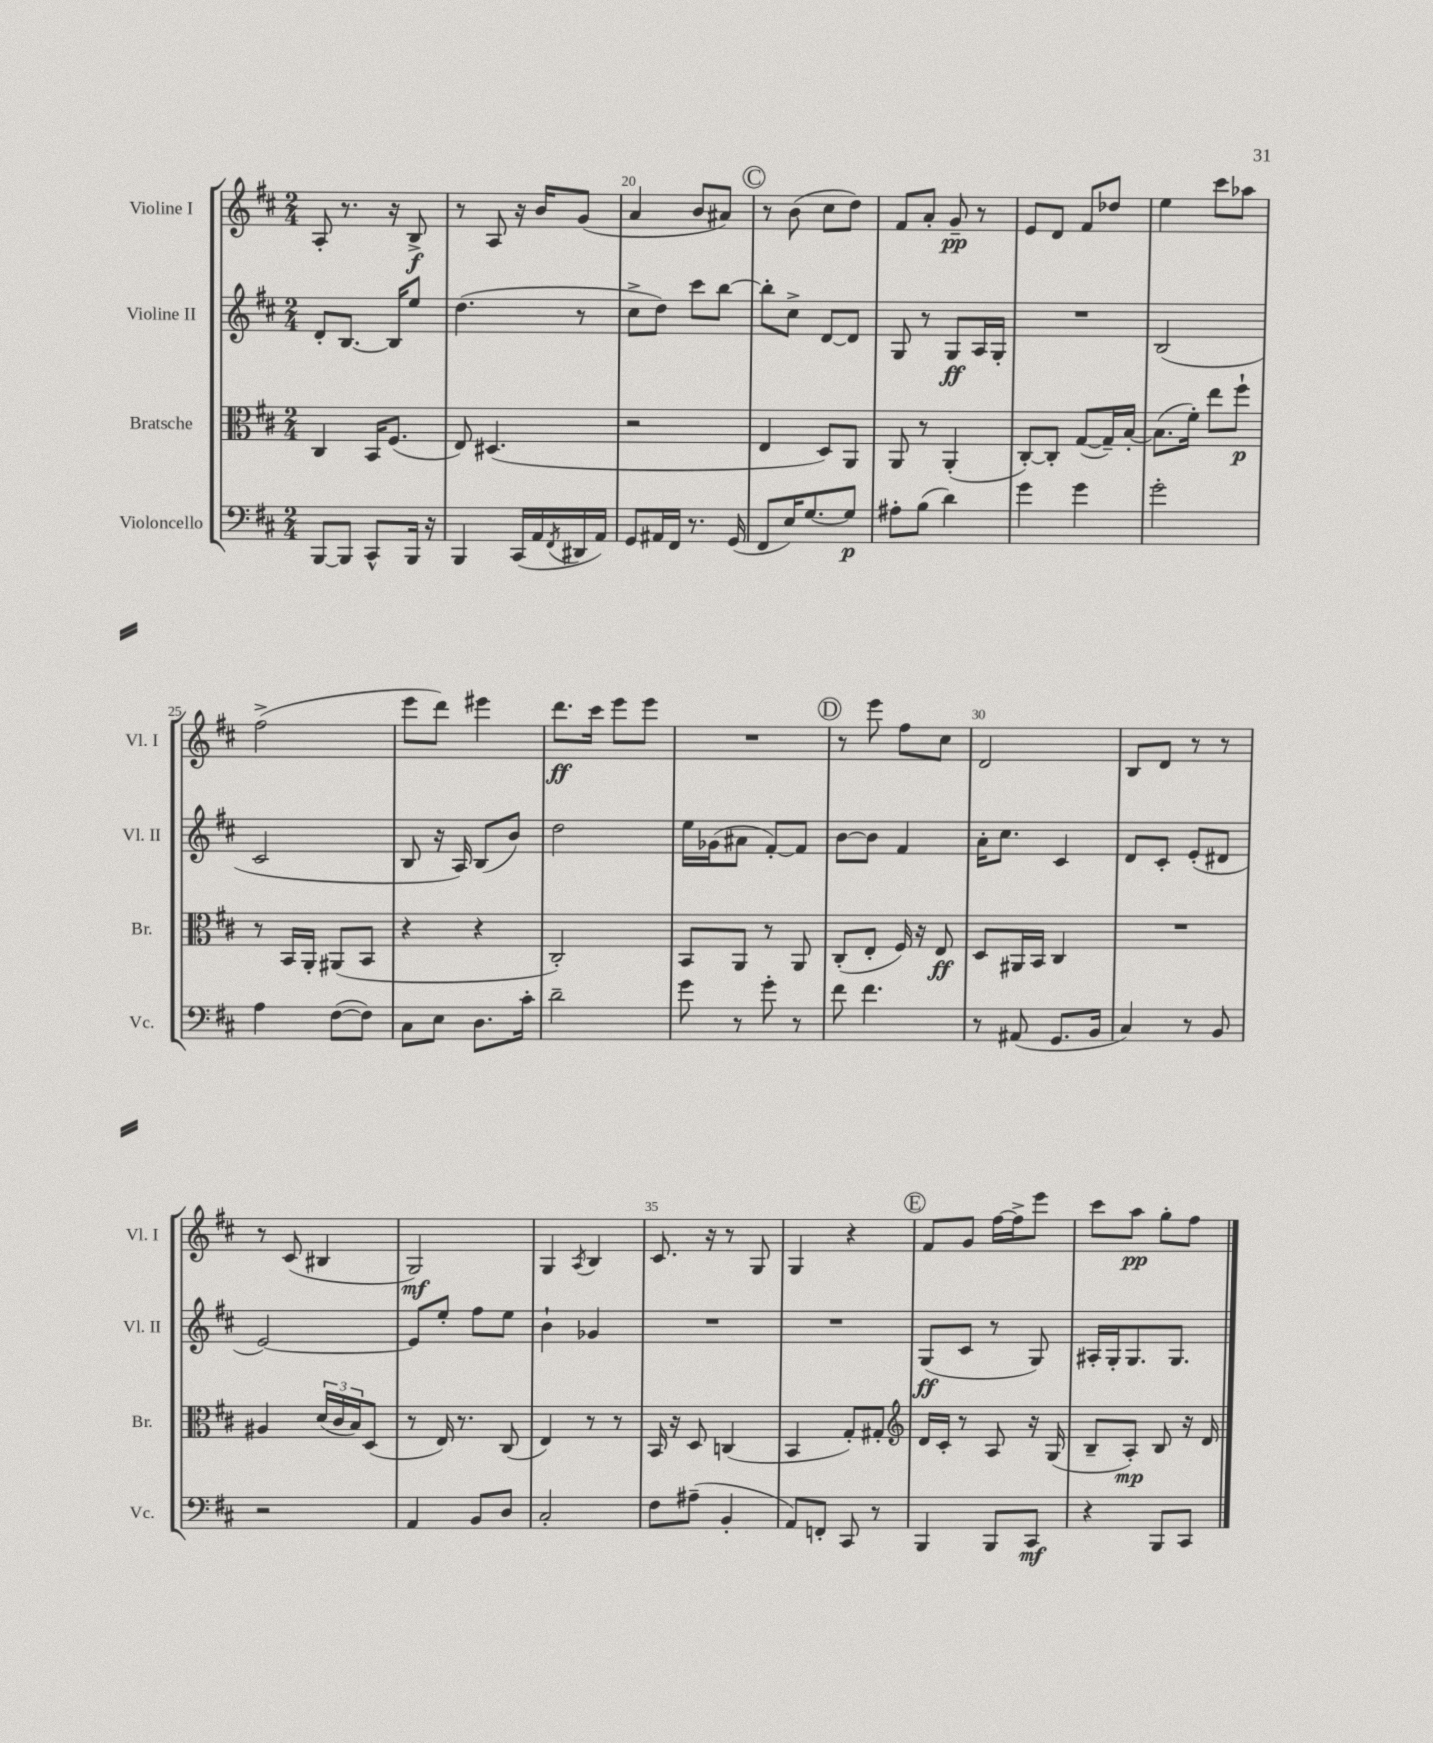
<<
\new StaffGroup <<
\new Staff = "s0" \with { instrumentName = "Violine I" shortInstrumentName = "Vl. I" } {
    \clef treble \key d \major \numericTimeSignature \time 2/4
    a8-. r8. r16 b8->\f |
    r8 a8 r16 b'16 g'8( |
    a'4 b'8 ais'8) |
    \mark \markup { \circle "C" } r8 b'8( cis''8 d''8) |
    fis'8 a'8-. g'8--\pp r8 |
    e'8 d'8 fis'8 des''8 |
    e''4 cis'''8 aes''8 |
    fis''2->( |
    e'''8 d'''8) eis'''4 |
    d'''8.\ff cis'''16 e'''8 e'''8 |
    R2 |
    \mark \markup { \circle "D" } r8 e'''8 fis''8 cis''8 |
    d'2 |
    b8 d'8 r8 r8 |
    r8 cis'8( bis4 |
    g2\mf) |
    g4 \acciaccatura { a8 } b4 |
    cis'8. r16 r8 g8 |
    g4 r4 |
    \mark \markup { \circle "E" } fis'8 g'8 fis''16~ fis''16-> e'''8 |
    cis'''8 a''8\pp g''8-. fis''8 \bar "|." |
}
\new Staff = "s1" \with { instrumentName = "Violine II" shortInstrumentName = "Vl. II" } {
    \clef treble \key d \major \numericTimeSignature \time 2/4
    d'8-. b8.~ b16 e''8 |
    d''4.( r8 |
    cis''8-> d''8) cis'''8 b''8~ |
    \mark \markup { \circle "C" } b''8-. cis''8-> d'8~ d'8 |
    g8 r8 g8\ff a16 g16-. |
    R2 |
    b2( |
    cis'2 |
    b8 r16 a16) b8( b'8) |
    d''2 |
    e''16 ges'16( ais'8 fis'8~-.) fis'8 |
    \mark \markup { \circle "D" } b'8~ b'8 fis'4 |
    a'16-. cis''8. cis'4 |
    d'8 cis'8-. e'8-.( dis'8 |
    e'2~) |
    e'8 e''8-. fis''8 e''8 |
    b'4-! ges'4 |
    R2 |
    R2 |
    \mark \markup { \circle "E" } g8\ff( cis'8 r8 g8) |
    ais16-. g16-. g8. g8. \bar "|." |
}
\new Staff = "s2" \with { instrumentName = "Bratsche" shortInstrumentName = "Br." } {
    \clef alto \key d \major \numericTimeSignature \time 2/4
    cis4 b,16 fis8.( |
    e8) dis4.( |
    r2 |
    \mark \markup { \circle "C" } e4 d8) a,8 |
    a,8 r8 a,4-.( |
    cis8~-.) cis8-. g8~( g16--) b16~-. |
    b8.( fis'16-.) e''8 fis''8-!\p |
    r8 b,16 a,16-. ais,8( b,8 |
    r4 r4 |
    cis2-.) |
    b,8 a,8 r8 a,8 |
    \mark \markup { \circle "D" } cis8-.( e8-. fis16) r16 e8\ff |
    d8 ais,16 b,16 cis4 |
    R2 |
    ais4 \tuplet 3/2 { d'16( cis'16 b16) } d8( |
    r8 e16) r8. cis8( |
    e4) r8 r8 |
    b,16 r16 d8 c4( |
    b,4 g8-.) gis8-. |
    \mark \markup { \circle "E" } \clef treble d'16 cis'16-. r8 a8 r16 g16( |
    b8-- a8-.\mp) b8 r16 d'16 \bar "|." |
}
\new Staff = "s3" \with { instrumentName = "Violoncello" shortInstrumentName = "Vc." } {
    \clef bass \key d \major \numericTimeSignature \time 2/4
    b,,8~ b,,8 cis,8-^ b,,16 r16 |
    b,,4 cis,16( a,16 \acciaccatura { fis,8 } dis,16 a,16) |
    g,8 ais,16 fis,16 r8. g,16( |
    \mark \markup { \circle "C" } fis,8 e16) g8.~ g8\p |
    ais8-. b8( d'4) |
    g'4 g'4 |
    g'2-. |
    a4 fis8~( fis8) |
    cis8 e8 d8. cis'16-. |
    d'2-- |
    g'8 r8 g'8-. r8 |
    \mark \markup { \circle "D" } fis'8 fis'4. |
    r8 ais,8( g,8. b,16 |
    cis4) r8 b,8 |
    r2 |
    a,4 b,8 d8 |
    cis2-. |
    fis8 ais8--( b,4-. |
    a,8) f,8-. cis,8 r8 |
    \mark \markup { \circle "E" } b,,4 b,,8 cis,8\mf |
    r4 b,,8 cis,8 \bar "|." |
}
>>
>>
\layout { \context { \Score currentBarNumber = #18 \override BarNumber.break-visibility = ##(#f #t #t) barNumberVisibility = #(every-nth-bar-number-visible 5) } }
